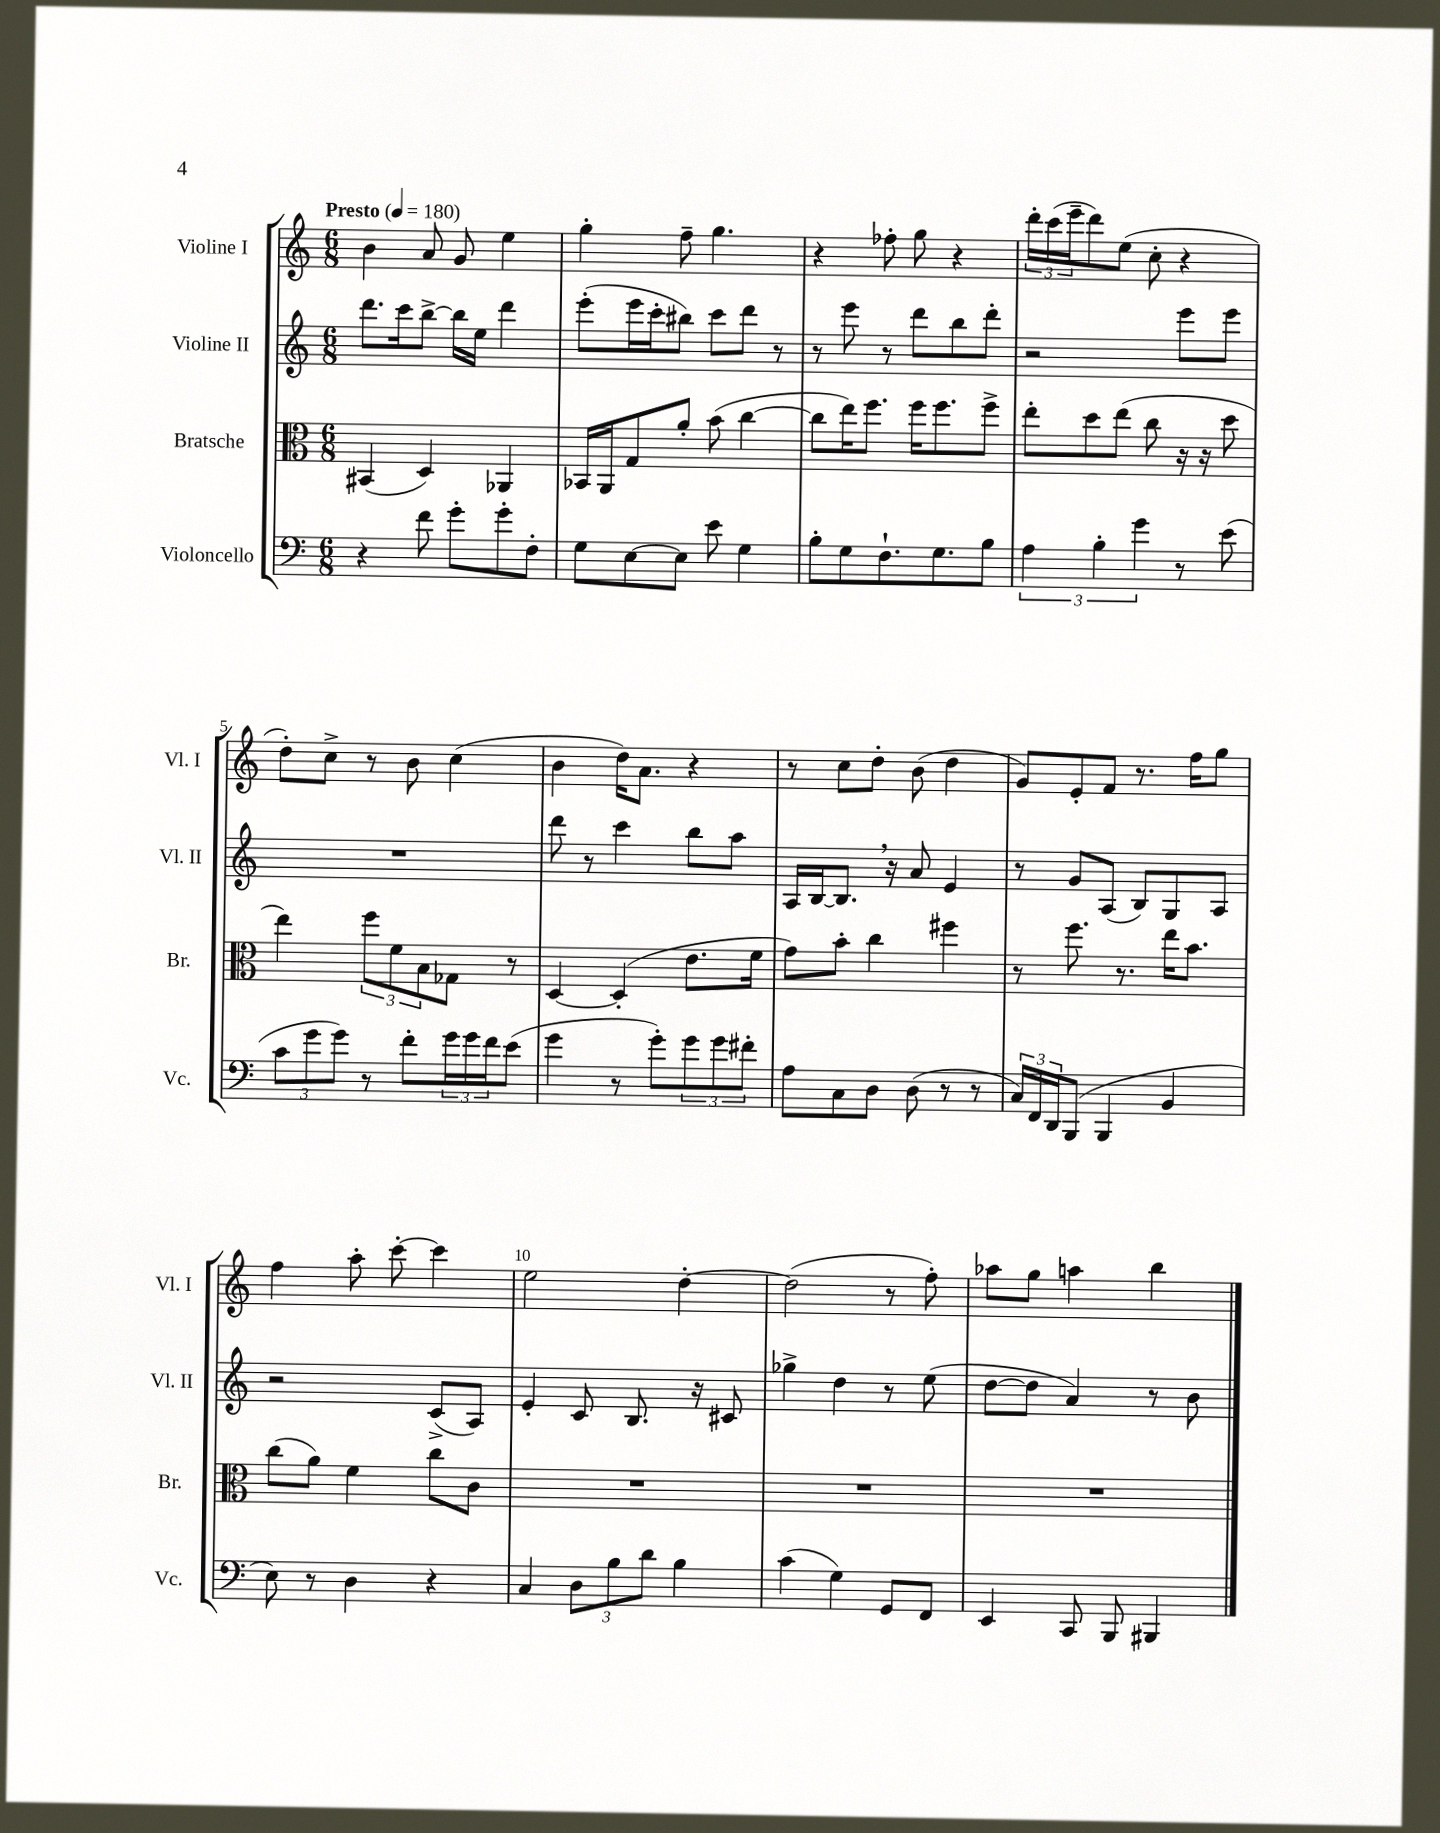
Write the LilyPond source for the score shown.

<<
\new StaffGroup <<
\new Staff = "s0" \with { instrumentName = "Violine I" shortInstrumentName = "Vl. I" } {
    \clef treble \key c \major \numericTimeSignature \time 6/8 \tempo "Presto" 4 = 180
    b'4 a'8 g'8 e''4 |
    g''4-. f''8-- g''4. |
    r4 fes''8-. g''8 r4 |
    \tuplet 3/2 { d'''16-. c'''16( e'''16-- } d'''8) e''8( c''8-. r4 |
    d''8-.) c''8-> r8 b'8 c''4( |
    b'4 d''16) a'8. r4 |
    r8 c''8 d''8-. b'8( d''4 |
    g'8) e'8-. f'8 r8. f''16 g''8 |
    f''4 a''8-. c'''8~-. c'''4 |
    e''2 d''4~-. |
    d''2( r8 f''8-.) |
    aes''8 g''8 a''4 b''4 \bar "|." |
}
\new Staff = "s1" \with { instrumentName = "Violine II" shortInstrumentName = "Vl. II" } {
    \clef treble \key c \major \numericTimeSignature \time 6/8
    d'''8. c'''16 b''8~-> b''16 e''16 d'''4 |
    e'''8-.( e'''16 c'''16-. bis''8) c'''8 d'''8 r8 |
    r8 e'''8 r8 d'''8 b''8 d'''8-. |
    r2 e'''8 e'''8 |
    R2. |
    d'''8 r8 c'''4 b''8 a''8 |
    a16 b16~ b8. \breathe r16 a'8 e'4 |
    r8 g'8 a8( b8) g8 a8 |
    r2 c'8->( a8) |
    e'4-. c'8 b8. r16 cis'8 |
    ges''4-> d''4 r8 e''8( |
    d''8~ d''8 a'4) r8 b'8 \bar "|." |
}
\new Staff = "s2" \with { instrumentName = "Bratsche" shortInstrumentName = "Br." } {
    \clef alto \key c \major \numericTimeSignature \time 6/8
    bis,4( d4) aes,4 |
    bes,16 a,16 g8 a'8-. b'8( c''4~ |
    c''8 e''16) f''8. f''16 f''8. f''8-> |
    e''8-. d''8 e''8( c''8 r16 r16 d''8 |
    e''4) \tuplet 3/2 { f''8 f'8 b8 } ges8 r8 |
    d4~ d4-.( e'8. f'16 |
    g'8) b'8-. c''4 fis''4 |
    r8 f''8. r8. e''16 b'8. |
    c''8( a'8) f'4 c''8 c'8 |
    R2. |
    R2. |
    R2. \bar "|." |
}
\new Staff = "s3" \with { instrumentName = "Violoncello" shortInstrumentName = "Vc." } {
    \clef bass \key c \major \numericTimeSignature \time 6/8
    r4 f'8 g'8-. g'8-. f8-. |
    g8 e8~ e8 e'8 g4 |
    b8-. g8 f8.-! g8. b8 |
    \tuplet 3/2 { a4 b4-. g'4 } r8 e'8( |
    \tuplet 3/2 { c'8 g'8 g'8) } r8 f'8-. \tuplet 3/2 { g'16 g'16 f'16 } e'8( |
    g'4 r8 g'8-.) \tuplet 3/2 { g'8 g'8 fis'8-. } |
    a8 c8 d8 d8( r8 r8 |
    \tuplet 3/2 { c16) f,16 d,16 } b,,8( b,,4 b,4 |
    e8) r8 d4 r4 |
    c4 \tuplet 3/2 { d8 b8 d'8 } b4 |
    c'4( g4) g,8 f,8 |
    e,4 c,8 b,,8 bis,,4 \bar "|." |
}
>>
>>
\layout { \context { \Score \override BarNumber.break-visibility = ##(#f #t #t) barNumberVisibility = #(every-nth-bar-number-visible 5) } }
